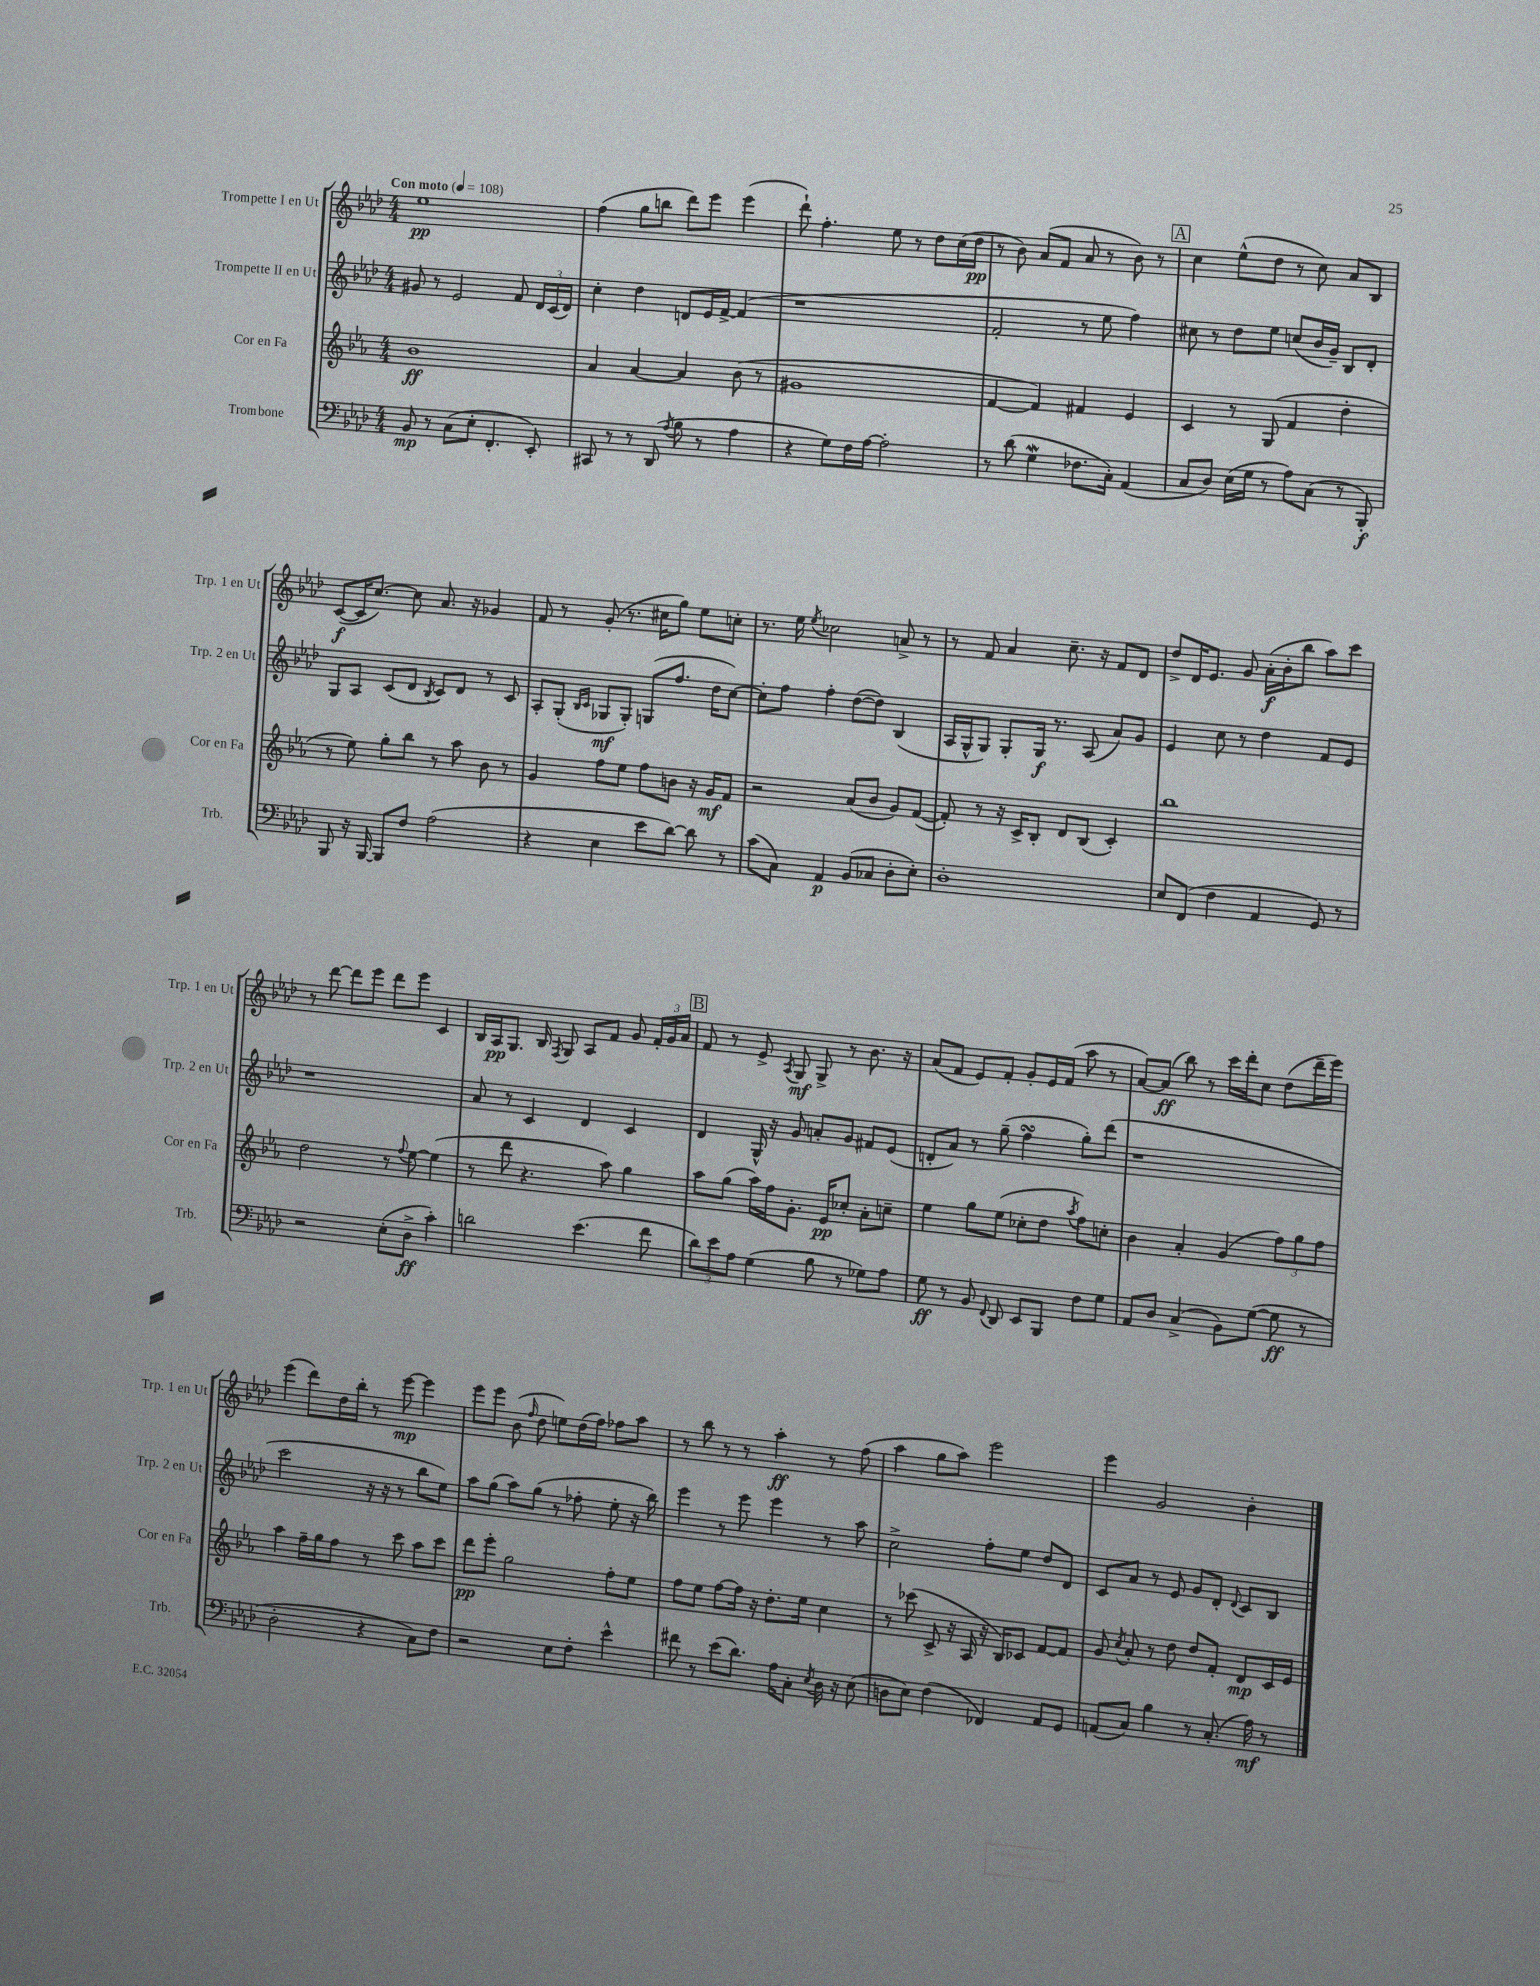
<<
\new StaffGroup <<
\new Staff = "s0" \with { instrumentName = "Trompette I en Ut" shortInstrumentName = "Trp. 1 en Ut" } {
    \clef treble \key aes \major \numericTimeSignature \time 4/4 \tempo "Con moto" 4 = 108
    \autoBeamOff ees''1\pp |
    f''4( g''8[ b''8] des'''8[) ees'''8] ees'''4( |
    des'''8-!) f''4.-. ees''8 r8 des''8[ c''16( des''16]\pp |
    r8 bes'8) aes'8[( f'8] aes'8 r8 bes'8) r8 |
    \mark \markup { \box "A" } c''4 ees''8[-^( des''8] r8 c''8) aes'8[ bes8] |
    c'8[~\f( c'16 c''8.]~) c''8 aes'8. r16 ges'4 |
    f'8 r8 g'8-.( r8. cis''16[ g''8]) ees''8[ c''8]-. |
    r8. ees''16 \acciaccatura { ees''8 } ces''2 a'8-> r8 |
    r8 f'8 aes'4 c''8.-- r16 f'8[ des'8] |
    des''8[-> des'16 ees'8.] g'8 aes'16[-.\f( bes'16-. bes''8] aes''8[) c'''8] |
    r8 des'''8~ des'''8[ ees'''8] des'''8[ ees'''8] c'4 |
    bes16[ aes16\pp g8.] bes16 \acciaccatura { f8 } g8 aes8[ f'8] g'8 \tuplet 3/2 { f'16[-. g'16 aes'16] } |
    \mark \markup { \box "B" } f'8 r8 ees'8-> \acciaccatura { aes8 } g8\mf g8-> r8 bes'8. r16 |
    aes'8[( f'8] ees'8[) f'8]-. g'8[-. ees'16 f'16]( aes''8 r8 |
    aes'8[~) aes'8]\ff( bes''8) r8 c'''16[ des'''16-. c''8] des''8[( des'''16-- ees'''16]) |
    ees'''4( des'''8[) des''16 bes''16]-. r8 ees'''8~\mp ees'''4 |
    ees'''8[ ees'''8] bes'8( \grace { f''16 } des''8 e''8[) des''16( f''16]) fes''8[ aes''8] |
    r8 bes''8 r8 r8 aes''4-.\ff r8 f''8( |
    aes''4 g''8[ aes''8]) ees'''2 |
    ees'''4 g'2 bes'4-. \bar "|." |
}
\new Staff = "s1" \with { instrumentName = "Trompette II en Ut" shortInstrumentName = "Trp. 2 en Ut" } {
    \clef treble \key aes \major \numericTimeSignature \time 4/4
    \autoBeamOff gis'8 r8 ees'2 f'8 \tuplet 3/2 { des'16[ c'16( des'16]) } |
    c''4-. des''4 d'8[ ees'16 f'16]~-> f'4( |
    r1 |
    f'2-. r8 ees''8 f''4) |
    \mark \markup { \box "A" } cis''8 r8 des''8[ ees''8] c''8[( bes'16 g'16]--) bes8[ des'8]-. |
    g8[ aes8] c'8[( des'8] \acciaccatura { bes8 } c'8[) des'8] r8 c'8 |
    aes8[-. g8]-.( \grace { bes16[ c'16] } ges8[\mf ges8]-.) g8[( f''8.] des''16[ c''8]~) |
    c''8[-. f''8] f''4-. des''8[~( des''8]) bes4( |
    aes16[ g16-^ g8]) g8[-. g16]\f r8. aes8( aes'8[) g'8] |
    ees'4 c''8 r8 des''4 f'8[ ees'8] |
    r1 |
    aes'8 r8 c'4 des'4 c'4 |
    \mark \markup { \box "B" } des'4 g16-^ r16 g'8 a'8[-. g'8] fis'8[ ees'8]( |
    d'8[-. aes'8]) r8 g''8--( f''4\turn g''8[-.) des'''8]( |
    r1 |
    c'''2 r16 r16 r8 bes''8[ ees''8]) |
    aes''8[ g''8]( aes''8[) g''8]( r8 fes''8-. ees''8-. r16 bes''16) |
    ees'''4 r8 ees'''8 ees'''4 r8 aes''8 |
    c''2-> f''8[-. ees''8] des''8[ des'8] |
    c'8[ aes'8] r8 ees'8 g'8[ des'8]-. \appoggiatura { des'8 } c'8[ bes8] \bar "|." |
}
\new Staff = "s2" \with { instrumentName = "Cor en Fa" shortInstrumentName = "Cor en Fa" } {
    \clef treble \key ees \major \numericTimeSignature \time 4/4
    \autoBeamOff bes'1\ff |
    aes'4 aes'4~ aes'4 bes'8( r8 |
    gis'1 |
    f'4~ f'4) fis'4 ees'4 |
    \mark \markup { \box "A" } c'4 r8 g8( f'4 d''4-. |
    r8 ees''8) g''8[-. bes''8] r8 aes''8 bes'8 r8 |
    g'4 f''8[ ees''8] f''8[ b'8] r16 g'16[\mf f'8] |
    r2 aes'8[( bes'8] g'8[) f'8]~( |
    f'8-.) r8 r16 c'16[-> bes8]-. d'8[ bes8]( c'4-.) |
    bes''1 |
    d''2 r8 \appoggiatura { f''8 } ees''8~ ees''4( |
    r8 d'''8 r4. aes''8) g''4 |
    \mark \markup { \box "B" } aes''8[ g''8]( aes''16[) f''16 g'8.]-. ees'16[\pp ces''8]-. aes'8[-. c''8]-- |
    ees''4 g''8[ ees''8]( ces''8[-. d''8] \acciaccatura { aes''8 } f''8[) c''8]-. |
    bes'4 aes'4-. g'4( \tuplet 3/2 { f''8[) g''8 f''8] } |
    aes''4 f''16[-- g''16 f''8] r8 c'''8 aes''8[ c'''8] |
    d'''8[\pp ees'''8]-. g''2 f''8[-. ees''8] |
    f''8[ ees''8] f''8[~ f''16] r16 d''8.[-. ees''16] c''4 |
    r8 ces'''8( c'8-> r16 aes16 r16 bes16[) ces'8] f'8[~ f'8] |
    g'8 \acciaccatura { c''8 } aes'8-. r8 d''8 d''8[ f'8]-. d'8[\mp c'16 ees'16] \bar "|." |
}
\new Staff = "s3" \with { instrumentName = "Trombone" shortInstrumentName = "Trb." } {
    \clef bass \key aes \major \numericTimeSignature \time 4/4
    \autoBeamOff bes,8\mp r8 c8[( ees8]-. f,4.-. ees,8-.) |
    cis,8 r8 r8 des,8( \acciaccatura { aes8 } bes8 r8 aes4 |
    r4 g8[) f16 aes16]~ aes2-. |
    r8 des'8( g4\mordent fes8.[ c16]-.) aes,4( |
    \mark \markup { \box "A" } c8[ des8]) ees16[( g16] r8 aes8[) c8]( r8 bes,,8-.\f) |
    bes,,8 r16 bes,,16~ bes,,8[ f8] aes2( |
    r4 ees4 ees'8[ des'8]~) des'8 r8 |
    c'8[( c8]) aes,4\p bes,8[( ces8] des8[-. ees8]-.) |
    des1-. |
    ees8[ f,8]( f4 aes,4 g,8) r8 |
    r2 ees8[-.( des8]->\ff c'4-.) |
    d'2 ees'4.( f'8 |
    \mark \markup { \box "B" } \tuplet 3/2 { des'8[) ees'8 aes8] } g4( bes8 r8 ges8[) aes8] |
    g8\ff r8 bes,8 \appoggiatura { f,8 } des,8 ees,8[ bes,,8] f8[ g8] |
    aes,8[ des8] c4->( bes,8[) g8]~( g8\ff r8 |
    des2-. r4 c8[) f8] |
    r2 ees8[ f8]-. ees'4-^ |
    fis'8 r8 ees'8[( des'8.]) aes16[ c8]-. \acciaccatura { ees8 } des16 r16 ees8( |
    d8[ ees8]) f4( fes,4) aes,8[ g,8] |
    a,8[( c8]) bes4 r8 c8.-.( aes16\mf) r8 \bar "|." |
}
>>
>>
\layout { \context { \Score \remove "Bar_number_engraver" } }
